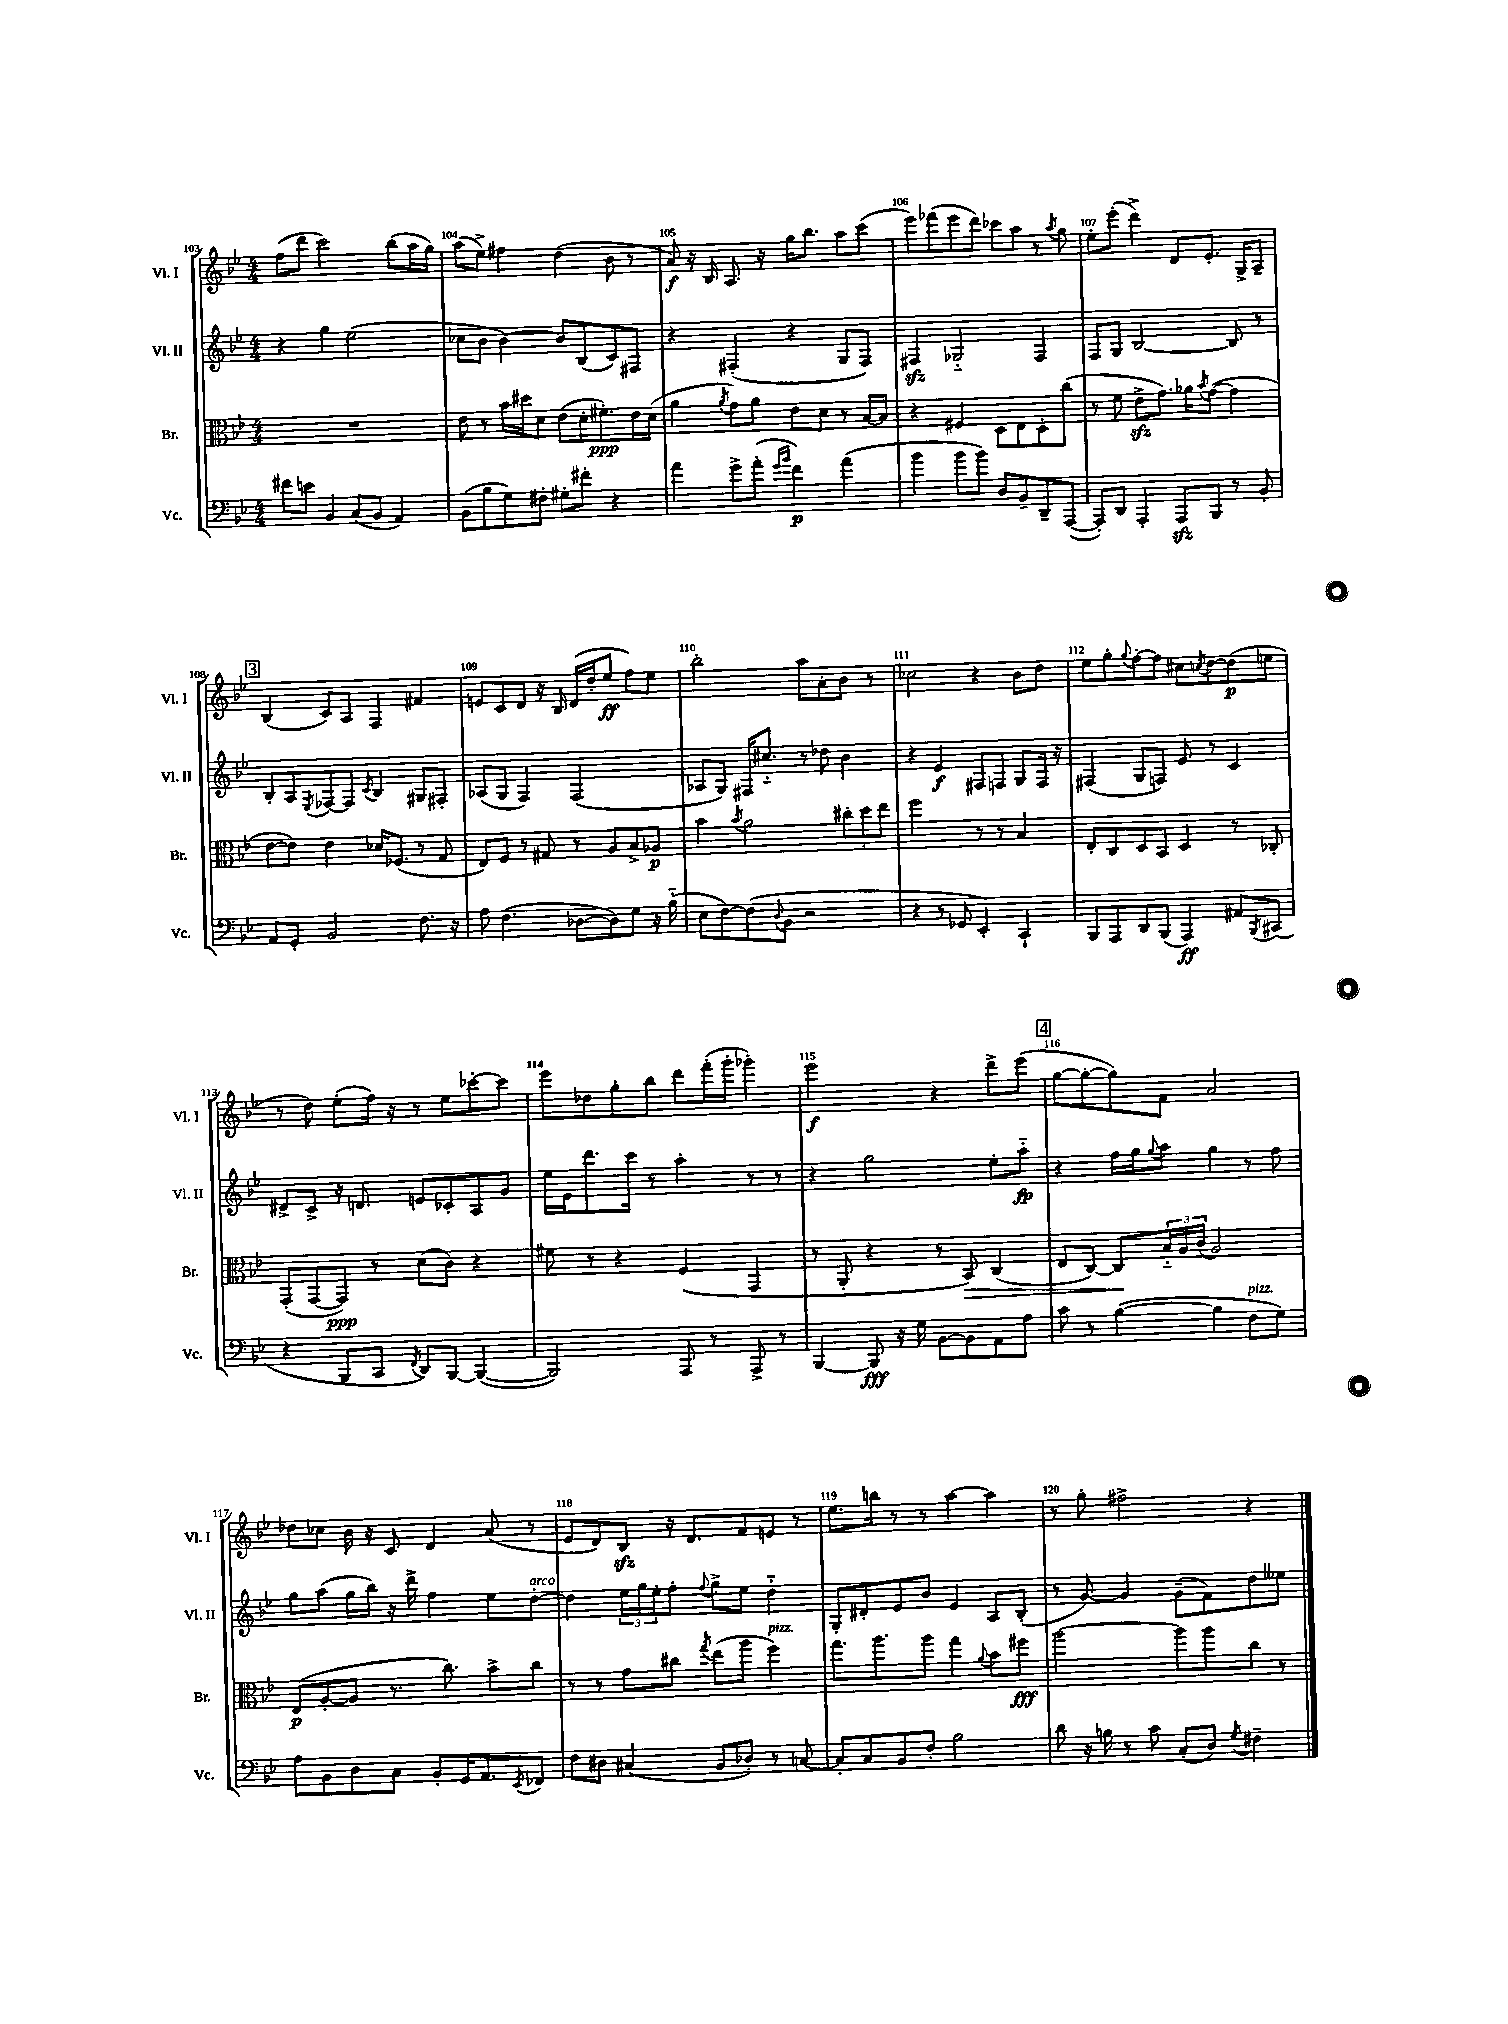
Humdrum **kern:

**kern	**kern	**kern	**kern
*staff4	*staff3	*staff2	*staff1
*clefF4	*clefC3	*clefG2	*clefG2
*k[b-e-]	*k[b-e-]	*k[b-e-]	*k[b-e-]
*M4/4	*M4/4	*M4/4	*M4/4
8f#	1r	4r	(8ff
8e	.	.	8ddd
4BB-	.	4gg	2ccc)
(8C	.	(2ee-	.
8BB-	.	.	.
4AA)	.	.	(8bb-
.	.	.	16aa
.	.	.	16gg)
=	=	=	=
(8BB-	8e-	8cc-	(8aa
8B-	8r	8b-	8ee-^)
8G)	16b-	[4b-)	4ff#
.	16dd#	.	.
8F#'	8d	.	.
8G#'	(8e-	8b-]	(4dd
8f#'	16d'	(8B-	.
.	8.f#')	.	.
4r	.	8c)	8b-
.	16e-	8F#	8r
.	(16d	.	.
=	=	=	=
4a	4a	4r	8a)
.	.	.	16r
.	.	.	16B-
.	8qa	.	.
8g^	8g)	(4F#'	8.A
(8a'	8a	.	.
.	.	.	16r
16qqg	.	.	.
16qqb-	.	.	.
4f)	8e-	4r	16gg
.	.	.	8.bb-
.	8d	.	.
(4a	8r	8G	8aa
.	[16B-	8F#)	(8ccc
.	16B-]	.	.
=	=	=	=
4b-	4r	4F#	8eee-)
.	.	.	(8fff-
8b-	4F#	2G-'~	8eee-
8b-)	.	.	8ddd)
8D	8D	.	8ccc-
8BB-~	8E-	.	8aa
8DD~	8D'	4F#	8r
.	.	.	8qaa
([8AAA	(8cc	.	8gg
=	=	=	=
8AAA'])	8r	8F	8ee-'
8DD	8f	8G	(8eee-'
4AAA'	8e-^	[2B-	4ddd^)
.	8.g)	.	.
8AAA	.	.	8d
.	16a-	.	.
.	8qb-	.	.
8BBB-	([8g	.	8.e-'
8r	4g]	8B-]	.
.	.	.	16G^
8BB-'	.	8r	8A~
=	=	=	=
8AA	[8e-	8B-'	(4B-
8GG'	8e-])	8A	.
.	.	8qE-	.
2BB-	4e-	[8F-	8c)
.	.	8F-]	8A
.	.	8qc	.
.	16d-	4B-	4F
.	(8.F-	.	.
8.F	8r	8G#	4f#
.	8G	8F#'	.
16r	.	.	.
=	=	=	=
8A	8E-)	(8A-	8e
(4.F	8F	8G	8c
.	8r	4F)	8d
.	8G#	.	16r
.	.	.	16B-
[8D-	8r	(2F	(16d
.	.	.	16dd'
8D-])	8A	.	8ee-
8G	8B-^	.	8ff)
16r	8A-	.	8ee-
(16B-'~	.	.	.
=	=	=	=
8E-	4b-	8A-	2bb-'
[8F)	.	8G)	.
.	8qb-	.	.
(8F]	2a	16F#	.
.	.	8.cc#'~	.
8qqD	.	.	.
8BB-	.	.	.
2r	.	8r	8aa
.	.	8dd-	8a'
.	12cc#'	4b-	8b-
.	12dd	.	.
.	.	.	8r
.	12ee-	.	.
=	=	=	=
4r	2ff	4r	2cc-
8r	.	4e-	.
8GG-	.	.	.
4EE-')	8r	8F#	4r
.	8r	8F	.
4CC`	4B-	8G	8b-
.	.	16F	8dd
.	.	16r	.
=	=	=	=
8BBB-	8E-'	(4F#	8ee-
8AAA	8C	.	8gg'
.	.	.	8qqgg
8DD	8D	8G	[8ff'
(8BBB-	8BB-	8F)	8ff]
4AAA)	4D	8e-	8cc#
.	.	.	8qcc
.	.	8r	[8dd
8AA#	8r	4c	(8dd]
8qBBB-	.	.	.
(8CC#	8C-'	.	8ee
=	=	=	=
4r	(8GG'	8d#^	8r
.	[8GG	8c^	8dd)
8BBB-	8GG])	16r	(8ee-'
.	.	8.d	.
8CC	8r	.	16ff)
.	.	.	16r
8qFF	.	.	.
8DD)	(8d	8e	8r
[8BBB-	8c)	8c-'	8ee-
(4BBB-_	4r	8A	[8ccc-'
.	.	8g	8ccc-]
=	=	=	=
2BBB-])	8f#	16ee-	8eee-
.	.	16e-	.
.	8r	8.ddd	8dd-
.	4r	.	8gg'
.	.	16ccc	.
.	.	8r	8bb-
8AAA	(4F	4aa'	8ddd
8r	.	.	(16fff'
.	.	.	16ggg'
8AAA^	4GG	8r	4ggg-')
8r	.	8r	.
=	=	=	=
[4BBB-	8r	4r	2eee-
.	8AA'	.	.
8BBB-]	4r	2gg	.
16r	.	.	.
16G	.	.	.
[8BB-	8r	.	4r
8BB-]	8BB-)	.	.
8AA	(4C	8ee-'	8ddd^
8A	.	8aa'~	(8eee-
=	=	=	=
8c	8E-	4r	[8gg
8r	[8C)	.	8gg'_
([4B-	8C]	16ff	8gg])
.	.	16gg	.
.	.	8qqgg	.
.	24B-'~	8aa	8f
.	24A	.	.
.	(24c	.	.
4B-]	2A)	4gg	2a
8F	.	8r	.
8G)	.	8ff	.
=	=	=	=
8A	(8E-	8gg	8dd-
8BB-	[8A'	(8aa	8cc-
8D	8A]	16gg	16b-
.	.	16bb-)	16r
8C	8.r	16r	8c
.	.	16ddd^	.
8BB-'	.	4ff	4d
.	8.cc)	.	.
16GG	.	.	.
8.AA	.	.	.
.	8b-^	8ee-	(8a
8qEE-	.	.	.
8FF-	8cc	[8dd'	8r
=	=	=	=
8F	8r	4dd]	8e-
8D#	8r	.	8d)
(4C#	8g	24ee-	8B-
.	.	24gg	.
.	.	24ee-'	.
.	8cc#	8ff'	16r
.	.	.	8.d
.	8qgg	8qqff	.
8BB-	(8ee-	8gg^	.
8D-')	8aa	8ee-	8f
8r	4ff)	4dd'~	8e
[8C	.	.	8r
=	=	=	=
8C']	8.gg	8G'	8.ee-
8C	.	8d#'	.
.	8.aa	.	16bb
8BB-	.	8e-	8r
8F'	8aa	8b-	8r
2B-	4gg	4e-	[4aa
.	8qqa	.	.
.	8b-	8A	4aa]
.	8ff#	(8B-'	.
=	=	=	=
8d	[2aa	8r	8r
16r	.	[8g)	8gg'
16B	.	.	.
8r	.	4g]	2ff#^
8c	.	.	.
(8C'	8aa]	(8g~	.
8D)	8aa	8f)	.
8qG	.	.	.
4F#~	8cc	8dd	4r
.	8r	8ee--	.
==	==	==	==
*-	*-	*-	*-
